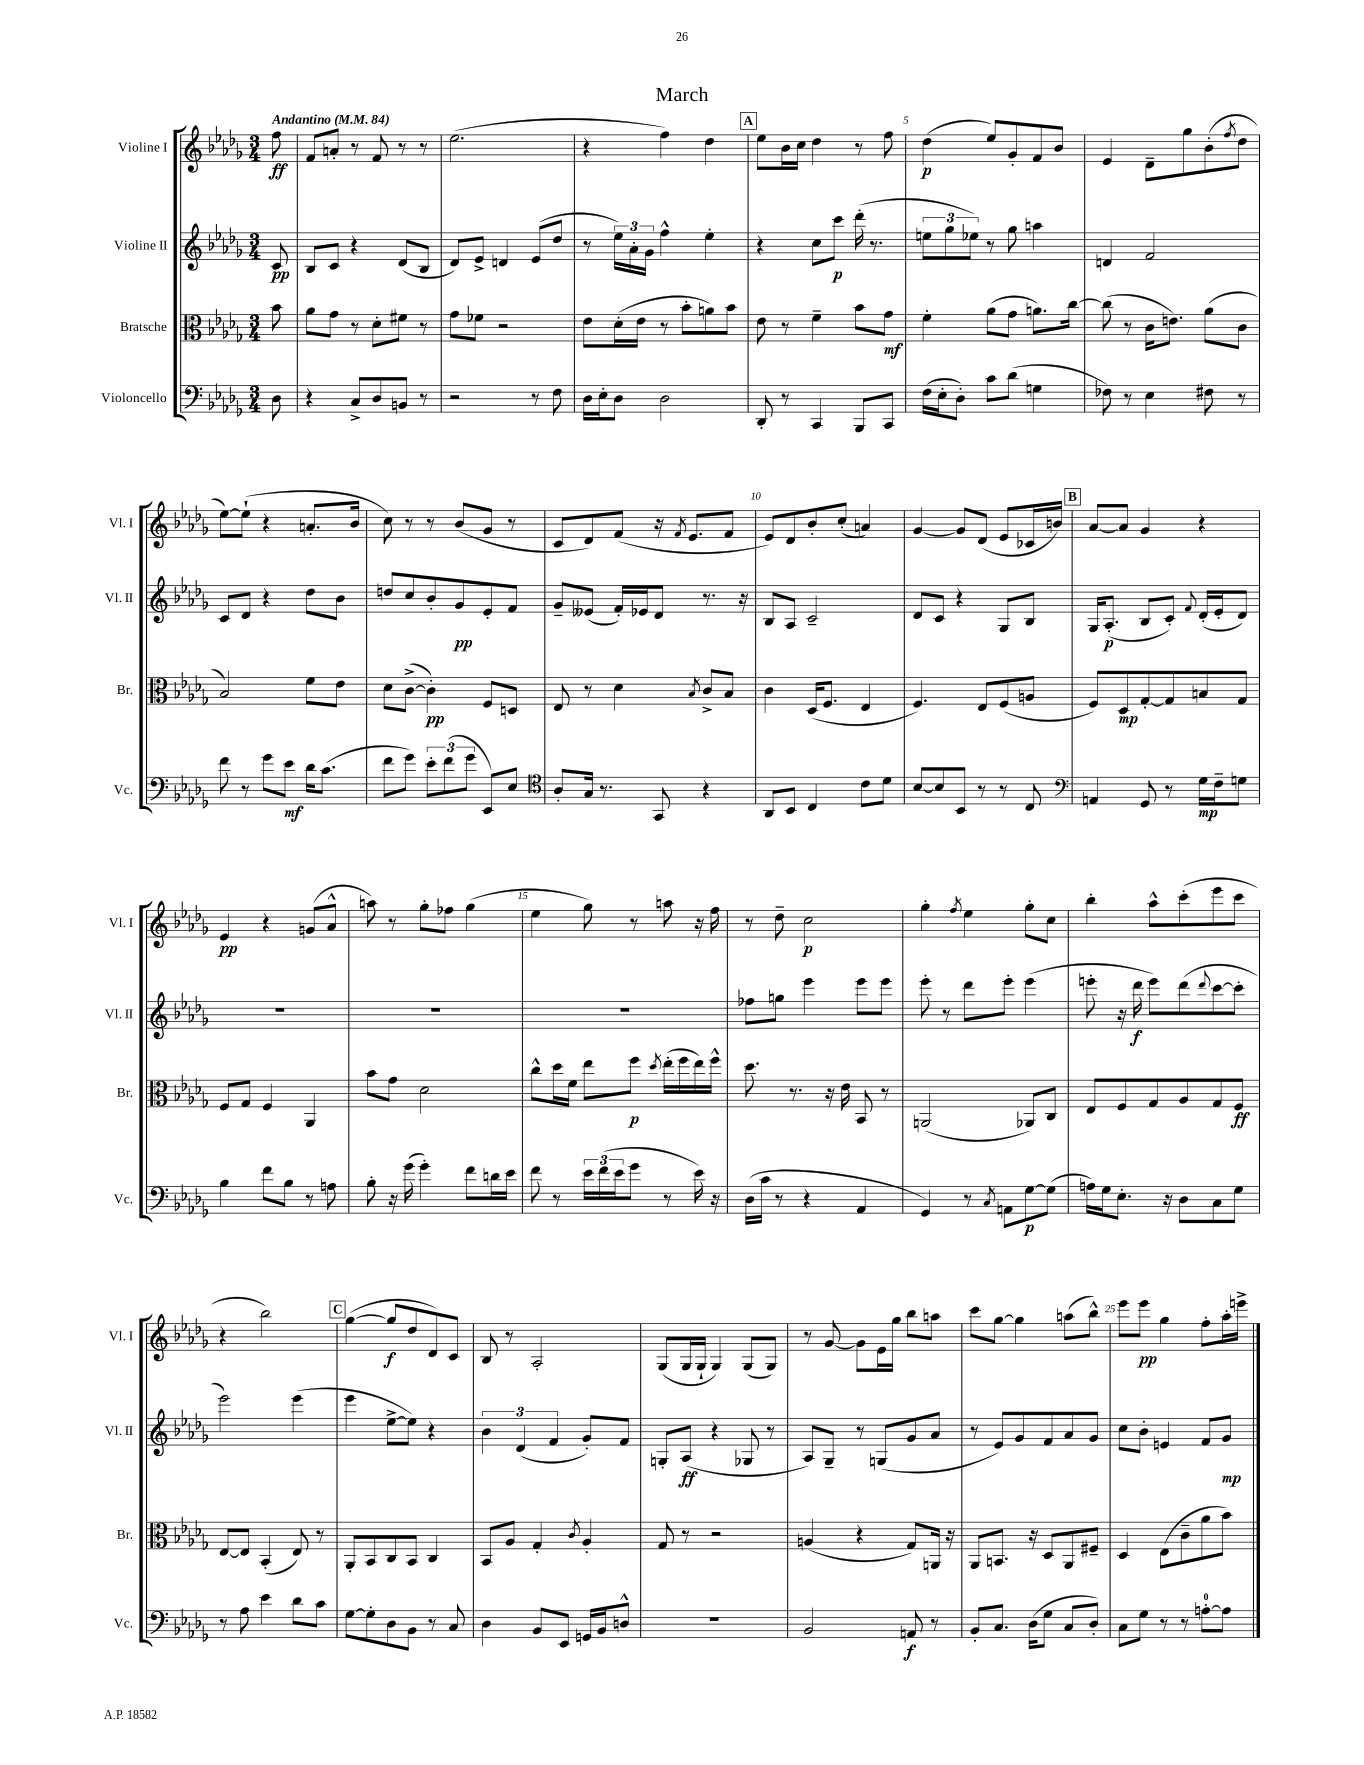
\header { title = "March" }
<<
\new StaffGroup <<
\new Staff = "s0" \with { instrumentName = "Violine I" shortInstrumentName = "Vl. I" } {
    \clef treble \key des \major \numericTimeSignature \time 3/4 \partial 8 \tempo "Andantino" 4 = 84
    f''8\ff |
    f'8 a'8-. r8 f'8 r8 r8 |
    ees''2.( |
    r4 f''4) des''4 |
    \mark \markup { \box "A" } ees''8 bes'16 c''16 des''4 r8 f''8 |
    des''4\p( ees''8) ges'8-. f'8 bes'8 |
    ees'4 des'8-- ges''8 bes'8-.( \acciaccatura { f''8 } des''8 |
    ees''8~) ees''8-!( r4 a'8.-. bes'16 |
    c''8) r8 r8 bes'8( ges'8 r8 |
    c'8 des'8) f'8( r16 \acciaccatura { f'8 } ees'8. f'8 |
    ees'8) des'8 bes'8-. c''8-.( a'4) |
    ges'4~ ges'8 des'8( ees'8 ces'16 b'16) |
    \mark \markup { \box "B" } aes'8~ aes'8 ges'4 r4 |
    ees'4\pp r4 g'8( aes'8-^ |
    a''8) r8 ges''8-. fes''8 ges''4( |
    ees''4 ges''8) r8 a''8 r16 f''16 |
    r8 des''8-- c''2\p |
    ges''4-. \acciaccatura { f''8 } ees''4 ges''8-. c''8 |
    bes''4-. aes''8-^ c'''8-.( ees'''8 c'''8 |
    r4 bes''2) |
    \mark \markup { \box "C" } ges''4~( ges''8\f des''8 des'8) c'8 |
    bes8 r8 aes2-. |
    ges8( ges16 ges16-! ges4) ges8( ges8) |
    r8 ges'8~ ges'8 ees'16 ges''16 bes''8 a''8 |
    c'''8 ges''8~ ges''4 a''8( bes''8-^) |
    ees'''8 ees'''8\pp ges''4 f''8-. aes''16-. e'''16-> \bar "|." |
}
\new Staff = "s1" \with { instrumentName = "Violine II" shortInstrumentName = "Vl. II" } {
    \clef treble \key des \major \numericTimeSignature \time 3/4 \partial 8
    c'8\pp |
    bes8 c'8 r4 des'8( bes8 |
    des'8) ees'8-> d'4 ees'8( des''8 |
    r8 \tuplet 3/2 { ees''16) aes'16-. ges'16 } f''4-^ ees''4-. |
    \mark \markup { \box "A" } r4 c''8 c'''8\p des'''16-.( r8. |
    \tuplet 3/2 { e''8 ges''8 ees''8) } r8 ges''8 a''4 |
    d'4 f'2 |
    c'8 des'8 r4 des''8 bes'8 |
    d''8 c''8 bes'8-. ges'8\pp ees'8-. f'8 |
    ges'8-- eeses'8( f'16-.) ees'16 des'8 r8. r16 |
    bes8 aes8 c'2-- |
    des'8 c'8 r4 ges8 bes8 |
    \mark \markup { \box "B" } ges16 aes8.-.\p( bes8 c'8-.) \appoggiatura { f'8 } des'16-.( ees'16-. des'8) |
    R2. |
    R2. |
    R2. |
    fes''8 g''8 ees'''4 ees'''8 ees'''8 |
    ees'''8-. r8 des'''8 ees'''8-. ees'''4( |
    e'''8-. r16 des'''16\f e'''8) des'''8( \appoggiatura { des'''8 } c'''8~ c'''8-. |
    ees'''2) ees'''4( |
    \mark \markup { \box "C" } ees'''4 ees''8~-> ees''8) r4 |
    \tuplet 3/2 { bes'4 des'4( f'4 } ges'8-.) f'8 |
    g8-. aes8\ff( r4 ges8 r8 |
    aes8) ges8-- r8 g8( ges'8 aes'8 |
    r8 ees'8) ges'8 f'8 aes'8 ges'8 |
    c''8 bes'8-. e'4 f'8 ges'8\mp \bar "|." |
}
\new Staff = "s2" \with { instrumentName = "Bratsche" shortInstrumentName = "Br." } {
    \clef alto \key des \major \numericTimeSignature \time 3/4 \partial 8
    bes'8 |
    aes'8 ges'8 r8 des'8-. fis'8 r8 |
    ges'8 fes'8 r2 |
    ees'8 des'16-.( ees'16 r8 bes'8-. a'8) bes'8 |
    \mark \markup { \box "A" } ees'8 r8 f'4-- bes'8 ges'8\mf |
    f'4-. aes'8( ges'8 a'8.) c''16~ |
    c''8( r8 c'16 e'8.) aes'8( c'8 |
    bes2) f'8 ees'8 |
    des'8 c'8~->( c'4-.\pp) f8 d8 |
    ees8 r8 des'4 \acciaccatura { bes8 } c'8-> bes8 |
    c'4 des16( f8. ees4 |
    f4.) ees8 f8( a8 |
    \mark \markup { \box "B" } f8) des8\mp ges8~-. ges8 b8 ges8 |
    f8 ges8 f4 aes,4 |
    bes'8 ges'8 des'2 |
    c''8-^ des''16 f'16 ees''8 f''8\p \acciaccatura { des''8 } ees''16-.( f''16 ees''16) f''16-^ |
    des''8. r8. r16 ees'16 bes,8 r8 |
    a,2( aes,8) c8 |
    ees8 f8 ges8 aes8 ges8 f8\ff |
    ees8~ ees8 bes,4-.( ees8) r8 |
    \mark \markup { \box "C" } aes,8-. bes,8 c8 bes,8 c4 |
    bes,8 aes8 ges4-. \acciaccatura { c'8 } aes4-. |
    ges8 r8 r2 |
    a4( r4 ges8) a,16 r16 |
    aes,8 b,8. r16 des8 aes,8 fis8-- |
    des4 ees8( c'8-- aes'8 bes'8) \bar "|." |
}
\new Staff = "s3" \with { instrumentName = "Violoncello" shortInstrumentName = "Vc." } {
    \clef bass \key des \major \numericTimeSignature \time 3/4 \partial 8
    des8 |
    r4 c8-> des8 b,8 r8 |
    r2 r8 f8 |
    des16 ees16-. des8 des2 |
    \mark \markup { \box "A" } des,8-. r8 c,4 bes,,8 c,8 |
    f16( ees16-. des8-.) c'8 des'8( g4 |
    fes8) r8 ees4 fis8 r8 |
    f'8 r8 ges'8 ees'8\mf des'16 c'8.( |
    f'8 ges'8) \tuplet 3/2 { ees'8-. f'8( ges'8 } ees,8) ees8 |
    \clef tenor aes8-. ges16 r8. ges,8 r4 |
    aes,8 bes,8 c4 c'8 des'8 |
    bes8~ bes8 bes,8 r8 r8 c8 |
    \mark \markup { \box "B" } \clef bass a,4 ges,8 r8 ges16\mp f16-- g8 |
    bes4 f'8 bes8 r8 a8 |
    bes8-. r16 ges'16( ges'4-.) f'8 d'16 ees'16 |
    f'8 r8 \tuplet 3/2 { ees'16 f'16( ees'16 } ges'8 r8 ees'16) r16 |
    des16( c'16 r8 r4 aes,4 |
    ges,4) r8 \acciaccatura { c8 } a,8 ges8~\p ges8( |
    a16) ges16 ees8.-. r16 des8 c8 ges8 |
    r8 aes8 ees'4 des'8 c'8 |
    \mark \markup { \box "C" } ges8~ ges8-. des8 bes,8 r8 c8 |
    des4 bes,8 ees,8 g,16 bes,16 d8-^ |
    R2. |
    bes,2 a,8\f r8 |
    bes,8-. c8. des16( ges8 c8 des8-.) |
    c8 ges8 r8 r8 a8-0~-. a8 \bar "|." |
}
>>
>>
\layout { \context { \Score \override BarNumber.break-visibility = ##(#f #t #t) barNumberVisibility = #(every-nth-bar-number-visible 5) } }
